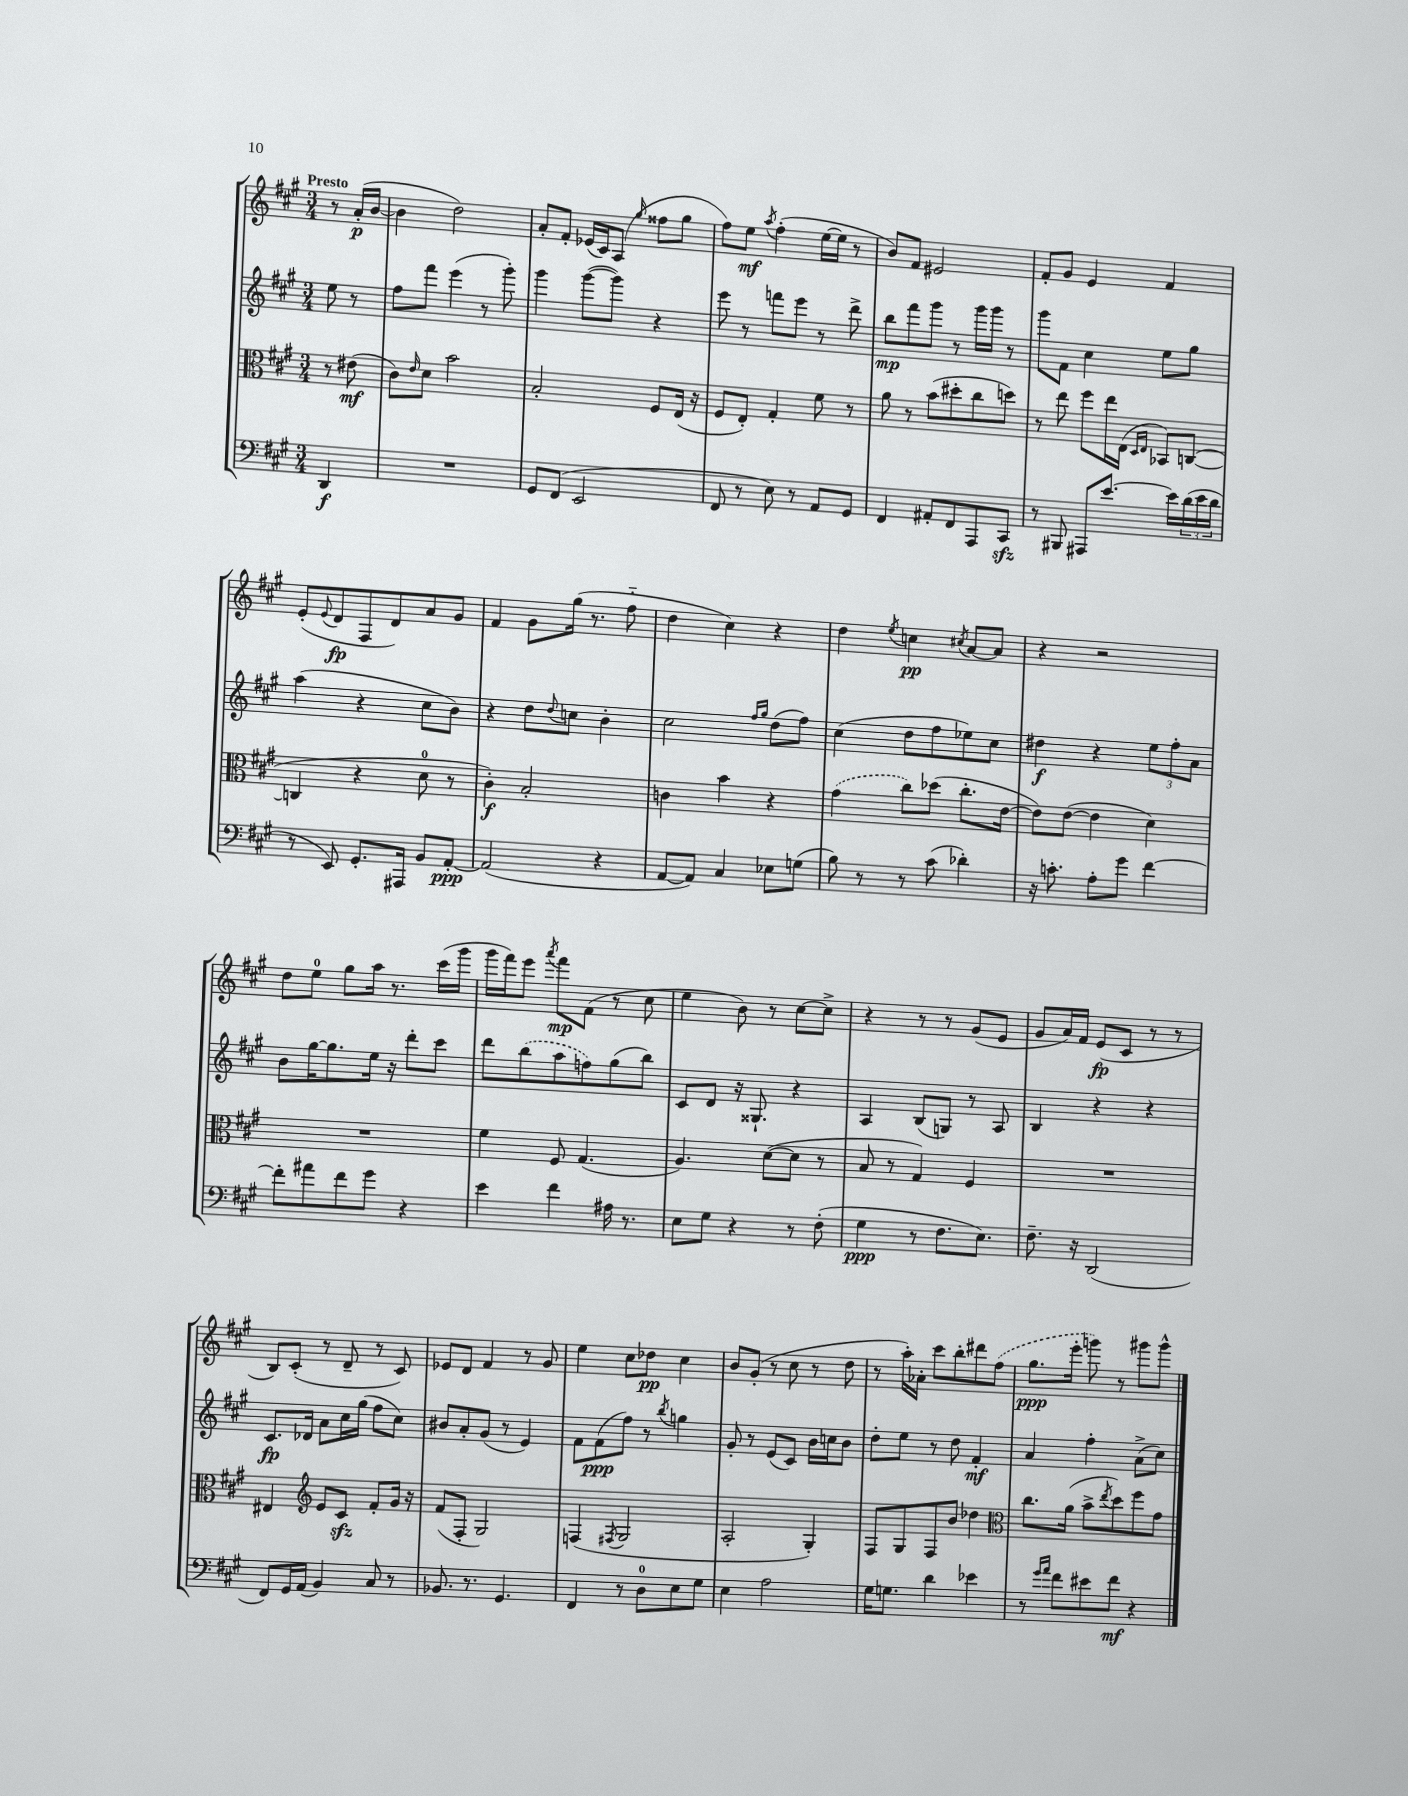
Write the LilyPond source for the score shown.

<<
\new StaffGroup <<
\new Staff = "s0" {
    \clef treble \key a \major \numericTimeSignature \time 3/4 \partial 4 \tempo "Presto"
    r8 a'16-.\p( b'16~ |
    b'4 d''2) |
    a'8-. fis'8-. ees'16( cis'16) a8( \grace { gis''16 } fisis''8 gis''8 |
    fis''8) e''8\mf \acciaccatura { a''8 } fis''4-.( e''16~ e''16 r8 |
    b'8) fis'8 eis'2 |
    fis'8-. gis'8 e'4 fis'4 |
    e'8-.( \appoggiatura { e'8 } d'8\fp fis8 d'8) a'8 gis'8 |
    fis'4 gis'8 gis''16( r8. fis''8-_ |
    d''4 cis''4) r4 |
    d''4 \acciaccatura { e''8 } c''4\pp \acciaccatura { cis''8 } a'8~ a'8 |
    r4 r2 |
    d''8 e''8-0 gis''8 a''16 r8. cis'''16( gis'''16 |
    gis'''16 fis'''16) e'''8 \acciaccatura { a'''8 } fis'''8\mp fis'8( r8 cis''8 |
    e''4 b'8) r8 cis''8~ cis''8-> |
    r4 r8 r8 gis'8( e'8 |
    gis'8 a'16) fis'16 e'8\fp( cis'8 r8 r8 |
    b8) cis'8-.( r8 d'8-- r8 cis'8) |
    ees'8 d'8 fis'4 r8 gis'8 |
    e''4 cis''8 des''8\pp cis''4 |
    b'8 gis'8-.( r8 cis''8 r8 d''8 |
    r8 a''16-.) aes'16-. cis'''8 b''8-. dis'''8 \once \slurDashed fis''8( |
    gis''8.\ppp e'''16-. g'''8) r8 gis'''8 gis'''8-^ \bar "|." |
}
\new Staff = "s1" {
    \clef treble \key a \major \numericTimeSignature \time 3/4 \partial 4
    e''8 r8 |
    fis''8 fis'''8 e'''4( r8 gis'''8-.) |
    gis'''4 gis'''8~( gis'''8) r4 |
    e'''8 r8 f'''8 e'''8 r8 d'''8-> |
    b''8\mp fis'''8 gis'''8 r8 gis'''16 gis'''16 r8 |
    gis'''8 fis'8 cis''4 e''8 gis''8 |
    a''4( r4 cis''8 b'8) |
    r4 d''8 \appoggiatura { d''8 } c''8 b'4-. |
    cis''2 \grace { fis''16 gis''16 } d''8( fis''8) |
    cis''4( d''8 fis''8 ees''8) cis''8 |
    dis''4\f r4 \tuplet 3/2 { e''8 fis''8-. a'8 } |
    b'8 gis''16~ gis''8. e''16 r16 d'''8-. cis'''8 |
    d'''8 \once \slurDashed b''8( a''8 f''8) gis''8( b''8) |
    cis'8 d'8 r16 gisis8.-! r4 |
    a4 b8( g8) r8 a8 |
    b4 r4 r4 |
    cis'8.\fp des'16 a'8 cis''16 gis''16( fis''8 cis''8) |
    bis'8 a'8-. gis'8( r8 e'4) |
    fis'8 fis'8\ppp( fis''8) r8 \acciaccatura { b''8 } g''4 |
    gis'8-. r8 e'8( cis'8) b'16 c''16 b'8 |
    d''8-. e''8 r8 d''8 fis'4-.\mf |
    a'4 fis''4-. a'8->( cis''8) \bar "|." |
}
\new Staff = "s2" {
    \clef alto \key a \major \numericTimeSignature \time 3/4 \partial 4
    r8 eis'8\mf( |
    cis'8) \grace { e'16 } d'8 b'2 |
    b2-. fis8 e16( r16 |
    fis8 e8-.) gis4-. fis'8 r8 |
    a'8 r8 b'8( dis''8-. cis''8 d''8) |
    r8 e''8 fis''8 e''16 e16( \grace { d16 e16 } bes,8) c8~( |
    c4 r4 d'8-0 r8 |
    cis'4-.\f) b2-. |
    c'4 b'4 r4 |
    \once \slurDashed gis'4( cis''8) des''8( cis''8.-. e'16~ |
    e'8) e'8~( e'4 d'4) |
    R2. |
    fis'4 fis8 gis4.( |
    a4.) d'8~( d'8 r8 |
    b8 r8 gis4) fis4 |
    R2. |
    eis4 \clef treble e'8 cis'8\sfz fis'8-. gis'16 r16 |
    fis'8( fis8-. gis2) |
    f4( \acciaccatura { fis8 } gis2 |
    a2-. gis4-.) |
    fis8 gis8 fis8 b'8 des''4 |
    \clef alto cis''8. a'16( b'8-> \acciaccatura { e''8 } d''8) fis''8 gis'8 \bar "|." |
}
\new Staff = "s3" {
    \clef bass \key a \major \numericTimeSignature \time 3/4 \partial 4
    d,4\f |
    R2. |
    gis,8 fis,8( e,2 |
    fis,8 r8 e8) r8 a,8 gis,8 |
    fis,4 ais,8-. fis,8 a,,8 cis,8\sfz |
    r8 bis,,8 ais,,8 e'8.~ e'16 \tuplet 3/2 { d'16( e'16 d'16 } |
    r8 e,8) gis,8.-. ais,,16 b,8 a,8~-.\ppp |
    a,2( r4 |
    a,8~ a,8) cis4 ees8 g8( |
    b8) r8 r8 cis'8( des'4-.) |
    r16 c'8.-. a8-. gis'8 fis'4~ |
    fis'8-. ais'8 fis'8 gis'8 r4 |
    e'4 fis'4 ais16 r8. |
    e8 gis8 r4 r8 fis8-.( |
    gis4\ppp r8 fis8. e8.) |
    fis8.-- r16 d,2( |
    fis,8) gis,16 a,16( b,4) cis8 r8 |
    bes,8. r8. gis,4. |
    fis,4 r8 d8-0 e8 gis8 |
    e4 a2 |
    gis16 g8. d'4 ees'4 |
    r8 \grace { gis'16 a'16 } fis'8 eis'8 fis'8\mf r4 \bar "|." |
}
>>
>>
\layout { \context { \Score \remove "Bar_number_engraver" } }
